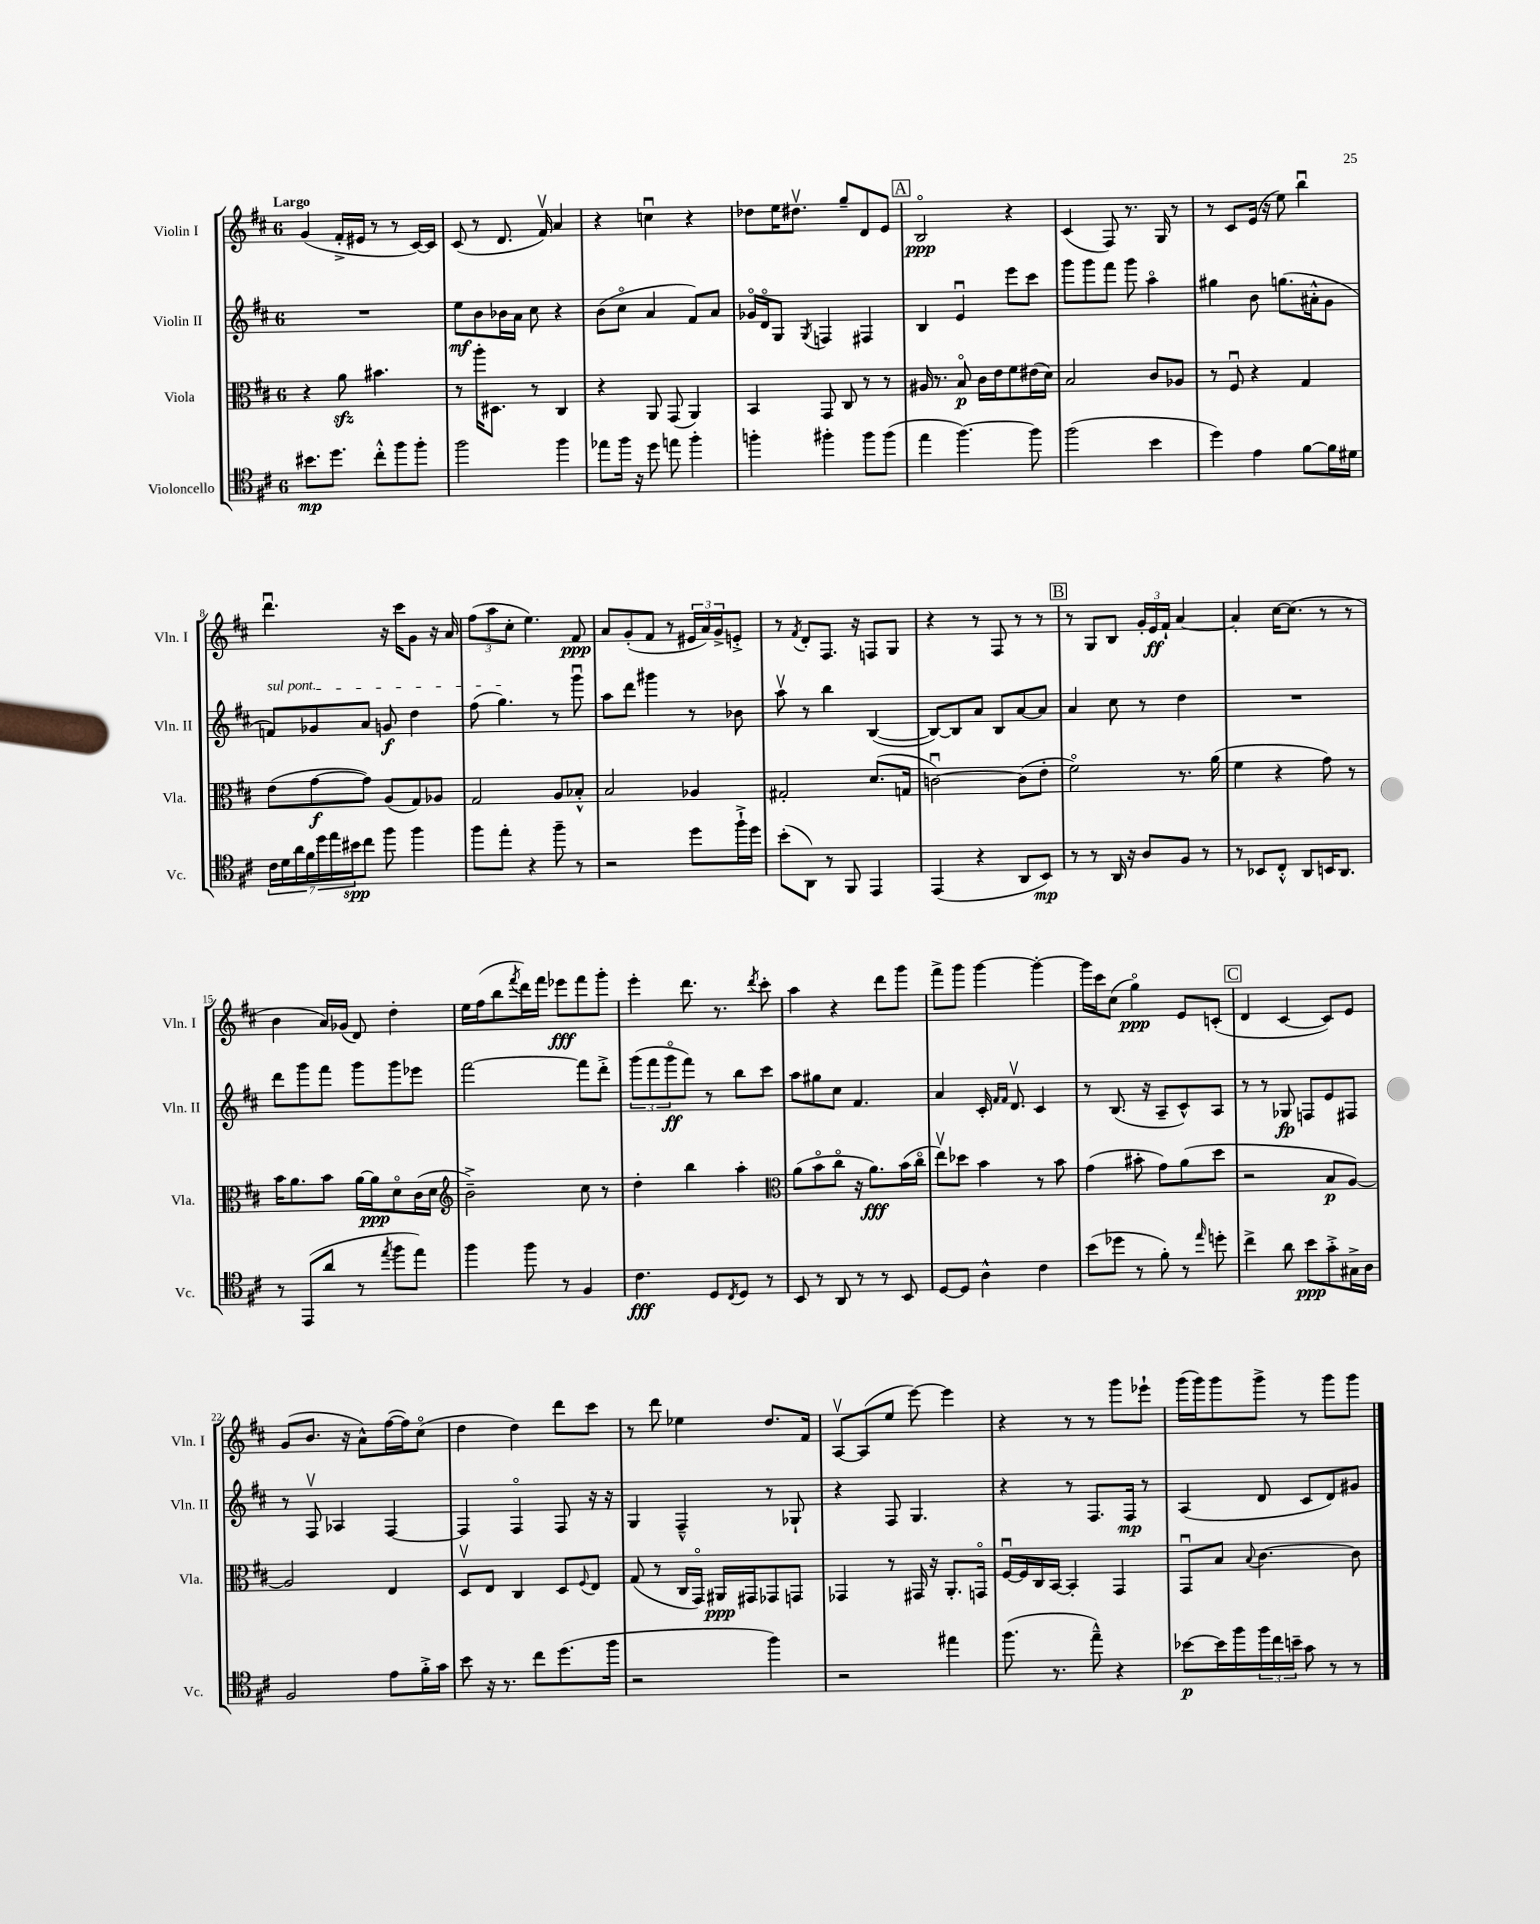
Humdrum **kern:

**kern	**kern	**kern	**kern
*staff4	*staff3	*staff2	*staff1
*clefC4	*clefC3	*clefG2	*clefG2
*k[f#c#]	*k[f#c#]	*k[f#c#]	*k[f#c#]
*M6/8	*M6/8	*M6/8	*M6/8
8.b#\L	4r	2.r	(4g/
8.dd\J	.	.	.
.	8a\	.	16f#'^/LL
.	.	.	16e#/JJ
8cc#'^^\L	4.b#\	.	8r
8ff#\	.	.	8r
8ff#'\J	.	.	[16c#/LL)
.	.	.	16c#/]JJ
=	=	=	=
2ff#\	8r	8ee\L	(8c#/
.	16aa'\LK	8b\	8r
.	8.D#\J	.	.
.	.	16b-\L	8.d/
.	.	16a\JJ	.
.	8r	8cc#\	.
.	.	.	16f#v/)
4ff#\	4C#/	4r	4a/
=	=	=	=
8ee-\L	4r	(8b\L	4r
16ff#\Jk	.	8cc#o\J	.
16r	.	.	.
8dd\	8AA/	4a/	4ccu\
8ee\	(8GG/	.	.
4ff#'\	4AA/)	8f#/L)	4r
.	.	8a/J	.
=	=	=	=
4ff'\	4BB/	16g-o/LL	8dd-\L
.	.	16do/J	.
.	.	8G/J	16ee\K
.	.	.	8.dd#v\J
.	.	8qG/	.
4ff#'\	8GG/	4F/	.
.	8C#/	.	8gg~/L
8ff#\L	8r	4F#/	8d/
(8ff#\J	8r	.	8e/J
=	=	=	=
4ee\	16A#/	4B/	2Bo/
.	8.r	.	.
[4.ff#\)	8Bo/	4eu/	.
.	16c#\LL	.	.
.	16e\J	.	.
.	8f#\	8eee\L	4r
8ff#\]	(16e#\L	8ccc#\J	.
.	16d\JJ)	.	.
=	=	=	=
(2ff#\	2B/	8ggg\L	(4c#/
.	.	8ggg\	.
.	.	8fff#\J	8F#/)
.	.	8ggg\	8.r
4b\	8c#/L	4aao\	.
.	.	.	16G/
.	8A-/J	.	8r
=	=	=	=
4dd\)	8r	4gg#\	8r
.	8F#u/	.	8c#/L
4e\	4r	8b\	(16e/Jk
.	.	.	16r
.	.	(8.gg\L	8ee\)
[8f#\L	4G/	.	4bbu\
.	.	16a#'^^\k	.
16f#\]L	.	8g\J	.
16d#\JJ	.	.	.
=	=	=	=
28c#\LL	(8e\L	8f/L)	4.dddu\
28d\	.	.	.
28a\	.	.	.
28f#\	.	.	.
.	[8g\	8g-/	.
28dd\	.	.	.
28ee\	.	.	.
28b#\J	.	.	.
8cc#\J	8g\]J)	8a/J	.
8ff#\	(8A/L	8g/	16r
.	.	.	16ccc#\LK
4ff#\	8G/)	4dd\	8g\J
.	8A-/J	.	16r
.	.	.	16a/
=	=	=	=
8ff#\L	2G/	(8ff#\	(12ff#\L
.	.	.	12aa\
8ee'\J	.	4.gg\)	.
.	.	.	12cc#'\J
4r	.	.	4.ee\)
8ff#~\	8A/L	8r	.
8r	8B-'^^/J	8gggu\	8f#/
=	=	=	=
2r	2B/	8aa\L	8a/L
.	.	8ddd\J	(8g'/
.	.	4ggg#\	8f#/J
.	.	.	8r
8dd\L	4A-/	8r	24e#/LL
.	.	.	24a/)
.	.	.	24g^/J
16ff#`^\L	.	8b-\	8e'^/J
16dd\JJ	.	.	.
=	=	=	=
(8b'\L	2G#'/	8aav\	8r
.	.	.	8qf#/
8AA\J)	.	8r	8d'/L
8r	.	4bb\	8.F#/J
8FF#/	.	.	.
.	.	.	16r
4EE/	(8.d/L	([4B/	8F/L
.	.	.	8G/J
.	16G/Jk	.	.
=	=	=	=
(4EE/	[2cu\)	8B/_L)	4r
.	.	8B/]	.
4r	.	8a/J	8r
.	.	8B/L	8F#/
8AA/L	(8c\]L	[8a/	8r
8BB/J)	8e'\J	8a/]J	8r
=	=	=	=
8r	2f#o\)	4a/	8r
8r	.	.	8G/L
16AA/	.	8cc#\	8B/J
16r	.	.	.
8A/L	.	8r	24g'/LL
.	.	.	24e/
.	.	.	24f#`/JJ
8F#/J	8.r	4dd\	[4a/
8r	.	.	.
.	(16a\	.	.
=	=	=	=
8r	4f#\	2.r	4a'/]
8BB-/L	.	.	.
8C#'^^/J	4r	.	[16cc#\LK
.	.	.	(8.cc#\]J
8AA/L	.	.	.
16BB/K	8g\)	.	8r
8.AA/J	.	.	.
.	8r	.	8r
=	=	=	=
8r	16b\LK	8ddd\L	4b\
.	8.a\	.	.
(8EE/L	.	8ggg\	.
8a/J	8b\J	8fff#\J	16a/LL)
.	.	.	(16g-/JJ
8r	[16a\LL	8ggg\L	8d/)
.	16a\]J	.	.
8qee/	.	.	.
8ff#\L	8do\	8ggg\	4dd'\
8ee\J)	(16c#\L	8eee-\J	.
.	16d\JJ	.	.
=	=	=	=
*	*clefG2	*	*
4ff#\	2b~^\)	[2fff#\	16ee\LL
.	.	.	(16ff#\J
.	.	.	8bb\
.	.	.	8qfff#/
8ff#\	.	.	16ddd\L)
.	.	.	16fff#\JJ
8r	.	.	8eee-\L
4F#/	8cc#\	8fff#\]L	8fff#\
.	8r	8ddd'^\J	8ggg'\J
=	=	=	=
4.c#\	4dd'\	(12ggg\L	4eee'\
.	.	12fff#\	.
.	.	12gggo\	.
.	4bb\	8fff#\J)	8.ddd\
8D/L	.	8r	.
.	.	.	8.r
8qC#/	.	.	.
8D/J	4aa'\	8bb\L	.
.	.	.	8qddd/
8r	.	8ccc#\J	8ccc#'\
=	=	=	=
*	*clefC3	*	*
8BB/	(8a\L	8aa\L	4aa\
8r	8bo\	8gg#\	.
8AA/	8cc#o\J	8cc#\J	4r
8r	16r	4.f#/	.
.	8.a\L)	.	.
8r	.	.	8ddd\L
8BB/	(16b\L	.	8ggg\J
.	16cc#o\JJ	.	.
=	=	=	=
[8D/L	8eev\L)	4a/	8fff#^\L
8D/]J	8dd-\J	.	8ggg\J
4A^^\	4b\	16c#'/	[4ggg\
.	.	16qqf#/LL	.
.	.	16qqf#/JJ	.
.	.	8.dv/	.
4c#\	8r	4c#/	4ggg'\_
.	8b\	.	.
=	=	=	=
(8b\L	(4g\	8r	16ggg\]LL
.	.	.	16ccc#\J
8dd-\J	.	(8.B/	(8cc#\J
8r	8b#'\	.	4ggo\)
.	.	16r	.
8f#'\)	8g\L)	8A~/L	.
8r	(8a\	8c#^^/)	8e/L
16qqee/	.	.	.
8dd'\	8dd\J	8A/J	(8c'/J
=	=	=	=
4cc#^\	2r	8r	4d/
.	.	8r	.
8a\	.	8G-/	[4c#/
8b\L	.	8F/L	.
8g'^\	8B/L	8e/	8c#/]L)
16G#^\L	[8A/J)	8F#/J	8e/J
16A\JJ	.	.	.
=	=	=	=
2F#/	2A/]	8r	(8g/L
.	.	8F#v/	8.b/J
.	.	4A-/	.
.	.	.	16r
.	.	.	8a^^\L)
8e\L	4E/	[4F#/	([16ff#\L
.	.	.	16ff#\]J)
16f#'^\L	.	.	(8cc#o\J
16g\JJ	.	.	.
=	=	=	=
8b\	8Dv/L	4F#/]	4dd\
16r	8E/J	.	.
8.r	.	.	.
.	4C#/	4F#o/	4dd\)
8cc#\L	.	.	.
(8.dd\	8D/L	8F#/	8ddd\L
.	8qqF#/	.	.
.	8E/J	16r	8ccc#\J
16ff#\Jk	.	16r	.
=	=	=	=
2r	(8G/	4G/	8r
.	8r	.	8ddd\
.	16C#/LL	4F#~^^/	4ee-\
.	16GGo/JJ)	.	.
.	16AA#/LL	.	.
.	16GG#/J	.	.
4ff#\)	8GG-/	8r	8.dd/L
.	8GG/J	8G-`/	.
.	.	.	16f#/Jk
=	=	=	=
2r	4GG-/	4r	[8Av/L
.	.	.	(8A/]
.	8r	8F#/	8ee/J
.	16GG#/	4.G/	[8eee\)
.	16r	.	.
4ee#\	8.AA'/L	.	4eee\]
.	16GGo/Jk	.	.
=	=	=	=
(8.ff#\	[16F#u/LL	4r	4r
.	16F#/]	.	.
.	16C#/	.	.
8.r	[16BB/JJ	.	.
.	4BB'/]	8r	8r
8ee~^^\)	.	8.F#/L	8r
4r	4GG/	.	8ggg\L
.	.	16F#/Jk	.
.	.	8r	8eee-`\J
=	=	=	=
[8b-\L	8GGu/L	(4A/	(16ggg\LL
.	.	.	16ggg\J)
16b-\]L	8B/J	.	8ggg\
16ff#\	.	.	.
.	8qqB/	.	.
24ff#\	[4.c#\	8d/	8ggg^\J
24cc#\	.	.	.
24b~\JJ	.	.	.
8g\	.	8c#/L	8r
8r	.	8d/)	8ggg\L
8r	8c#\]	8g#/J	8ggg\J
==	==	==	==
*-	*-	*-	*-
